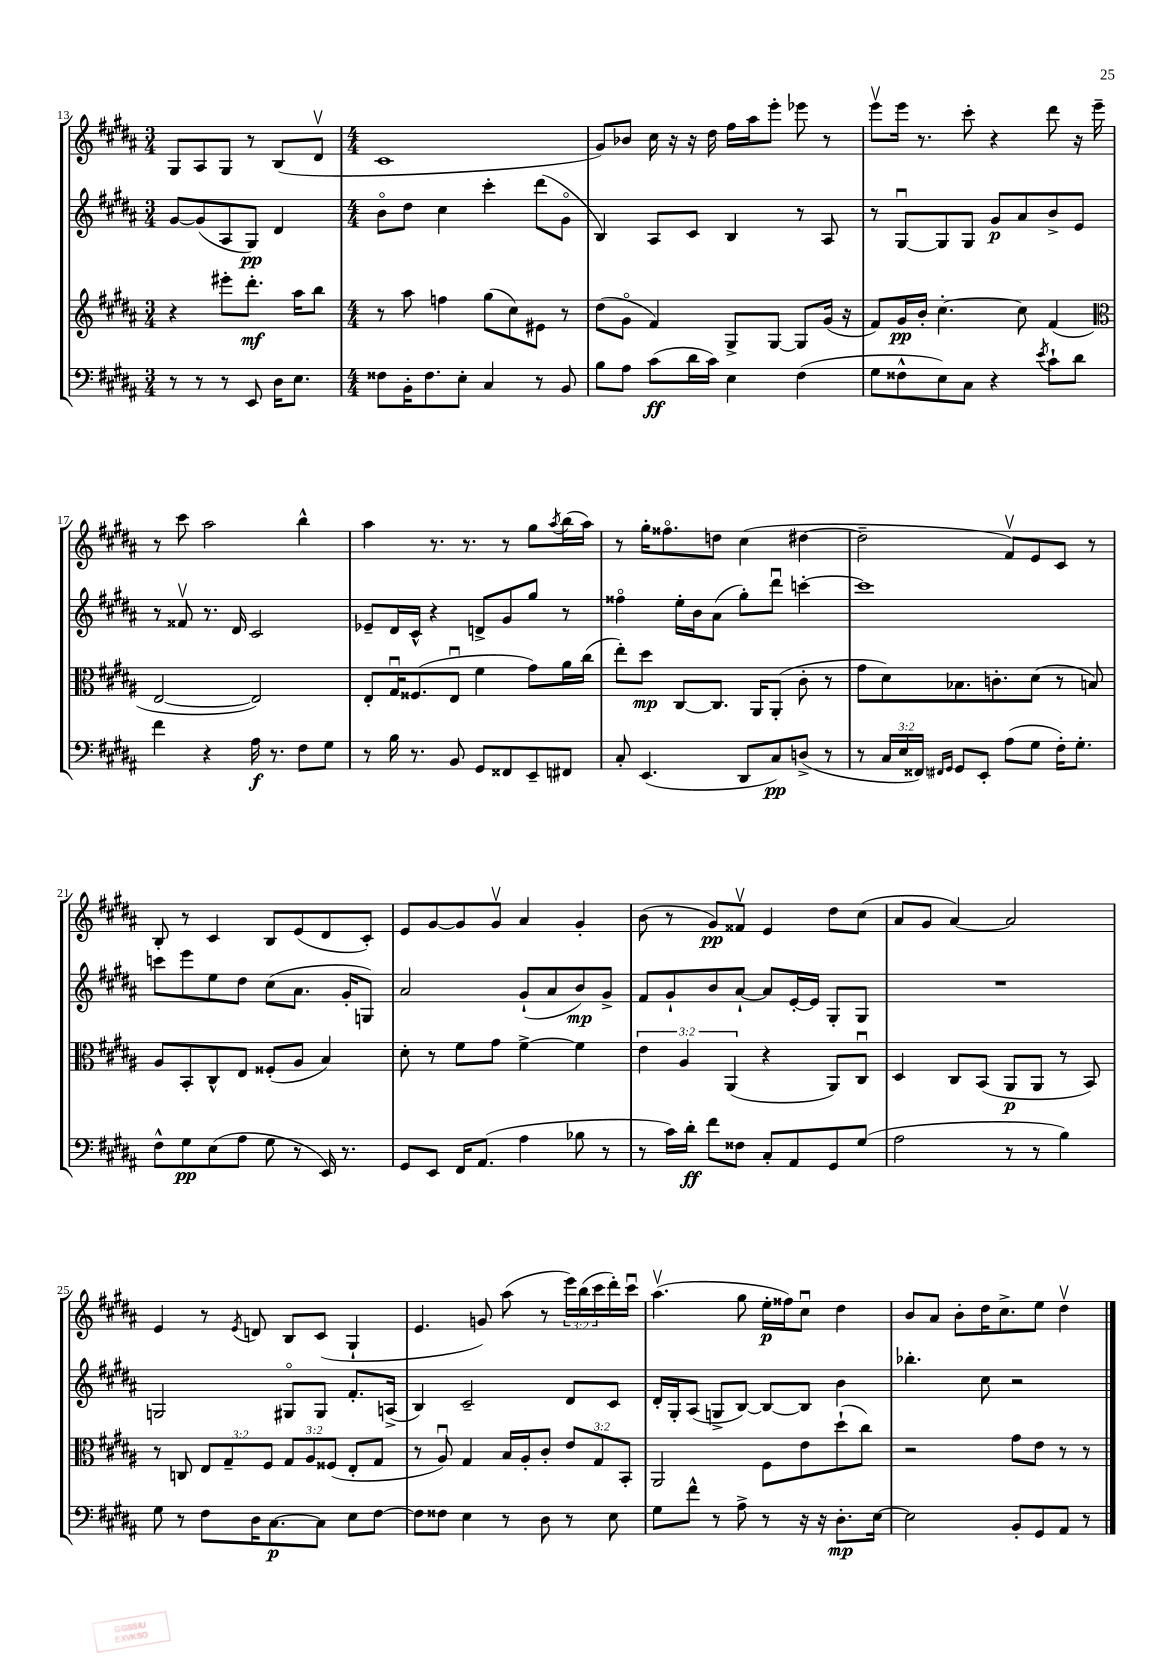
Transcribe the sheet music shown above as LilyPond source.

<<
\new StaffGroup <<
\new Staff = "s0" {
    \clef treble \key b \major \numericTimeSignature \time 3/4 \override Staff.TupletNumber.text = #tuplet-number::calc-fraction-text
    gis8 ais8 gis8 r8 b8( dis'8\upbow |
    \numericTimeSignature \time 4/4 cis'1 |
    gis'8) bes'8 cis''16 r16 r16 dis''16 fis''16 ais''16 e'''8-. ees'''8 r8 |
    e'''8\upbow e'''16 r8. cis'''8-. r4 dis'''8 r16 e'''16-- |
    r8 cis'''8 ais''2 b''4-^ |
    ais''4 r8. r8. r8 gis''8 \acciaccatura { ais''8 } b''16( ais''16) |
    r8 gis''16-. fisis''8.\flageolet d''8 cis''4( dis''4~ |
    dis''2-- fis'8\upbow) e'8 cis'8 r8 |
    b8-. r8 cis'4 b8 e'8( dis'8 cis'8-.) |
    e'8 gis'8~ gis'8 gis'8\upbow ais'4 gis'4-. |
    b'8( r8 gis'8\pp) fisis'8\upbow e'4 dis''8 cis''8( |
    ais'8 gis'8 ais'4~) ais'2 |
    e'4 r8 \acciaccatura { e'8 } d'8 b8 cis'8( gis4-! |
    e'4. g'8) ais''8( r8 \tuplet 3/2 { e'''16) b''16( cis'''16 } dis'''16-.) cis'''16\downbow |
    ais''4.\upbow( gis''8 e''16-.\p fisis''16) cis''8\downbow dis''4 |
    b'8 ais'8 b'8-. dis''16 cis''8.-> e''8 dis''4\upbow \bar "|." |
}
\new Staff = "s1" {
    \clef treble \key b \major \numericTimeSignature \time 3/4
    gis'8~ gis'8( ais8 gis8\pp) dis'4 |
    \numericTimeSignature \time 4/4 b'8\flageolet dis''8 cis''4 cis'''4-. dis'''8( gis'8\flageolet |
    b4) ais8 cis'8 b4 r8 ais8 |
    r8 gis8~\downbow gis8 gis8 gis'8\p ais'8 b'8-> e'8 |
    r8 fisis'8\upbow r8. dis'16 cis'2 |
    ees'8-- dis'16 cis'16-^ r4 d'8-> gis'8 gis''8 r8 |
    fisis''4\flageolet e''16-. b'16 ais'8( gis''8-.) dis'''8\downbow c'''4~-. |
    c'''1 |
    c'''8 e'''8 e''8 dis''8 cis''8( ais'8. gis'16-. g8) |
    ais'2 gis'8-!( ais'8 b'8\mp) gis'8-> |
    fis'8 gis'8-! b'8 ais'8~-! ais'8 e'16~-. e'16 gis8-. gis8 |
    R1 |
    g2 gis8\flageolet gis8 fis'8.-. a16->( |
    b4) cis'2-- dis'8 cis'8 |
    dis'16-. gis16-. ais8( g8-> b8~) b8~ b8 b'4 |
    bes''4.-. cis''8 r2 \bar "|." |
}
\new Staff = "s2" {
    \clef treble \key b \major \numericTimeSignature \time 3/4 \override Staff.TupletNumber.text = #tuplet-number::calc-fraction-text
    r4 eis'''8-. dis'''8.-.\mf ais''16 b''8 |
    \numericTimeSignature \time 4/4 r8 ais''8 f''4 gis''8( cis''8) eis'8 r8 |
    dis''8( gis'8\flageolet fis'4) gis8-> gis8~ gis8 gis'16( r16 |
    fis'8) gis'16\pp b'16-. cis''4.~-. cis''8 fis'4( |
    \clef alto e2~ e2) |
    e8-. gis16\downbow fisis8.( e8\downbow fis'4 gis'8) ais'16 cis''16( |
    e''8-.) dis''8\mp cis8~ cis8. ais,16 ais,8-.( cis'8-. r8 |
    gis'8 dis'8) bes8. c'8.-. dis'8( r8 b8) |
    ais8 b,8-. cis8-^ e8 fisis8-.( ais8 b4) |
    dis'8-. r8 fis'8 gis'8 fis'4~-> fis'4 |
    \tuplet 3/2 { e'4 ais4 ais,4( } r4 ais,8) cis8\downbow |
    dis4 cis8 b,8( ais,8\p ais,8 r8 b,8) |
    r8 c8 \tuplet 3/2 { e8 gis8-- fis8 } \tuplet 3/2 { gis8 ais8 fisis8( } e8-. gis8 |
    r8 ais8\downbow) gis4 b16 ais16-. cis'8-. \tuplet 3/2 { e'8 gis8 b,8-. } |
    ais,2 fis8 e'8 dis''8-!( cis''8) |
    r2 gis'8 e'8 r8 r8 \bar "|." |
}
\new Staff = "s3" {
    \clef bass \key b \major \numericTimeSignature \time 3/4 \override Staff.TupletNumber.text = #tuplet-number::calc-fraction-text
    r8 r8 r8 e,8 dis16 e8. |
    \numericTimeSignature \time 4/4 fisis8 b,16-. fisis8. e8-. cis4 r8 b,8 |
    b8 ais8 cis'8\ff( dis'16 cis'16) e4 fis4( |
    gis8 fisis8-^ e8) cis8 r4 \acciaccatura { e'8 } cis'8-! dis'8 |
    fis'4 r4 ais16\f r8. fis8 gis8 |
    r8 b16 r8. b,8 gis,8 fisis,8 e,8-- fis,8 |
    cis8-. e,4.( dis,8 cis8\pp) d8->( r8 |
    r8 \tuplet 3/2 { cis16 e16 fisis,16) } \grace { fis,16 gis,16 } gis,8 e,8-. ais8( gis8 fis16-.) gis8.-. |
    fis8-^ gis8\pp e8( ais8 gis8 r8 e,16) r8. |
    gis,8 e,8 fis,16 ais,8.( ais4 bes8 r8 |
    r8 cis'16) dis'16-.\ff fis'8 fisis8 cis8-. ais,8 gis,8 gis8( |
    ais2 r8 r8 b4) |
    gis8 r8 fis8 dis16 cis8.~\p cis8 e8 fis8~ |
    fis8 fisis8 e4 r8 dis8 r8 e8 |
    gis8 fis'8-^ r8 ais8-> r8 r16 r16 dis8.-.\mp e16~ |
    e2 b,8-. gis,8 ais,8 r8 \bar "|." |
}
>>
>>
\layout { \context { \Score currentBarNumber = #13 } }
